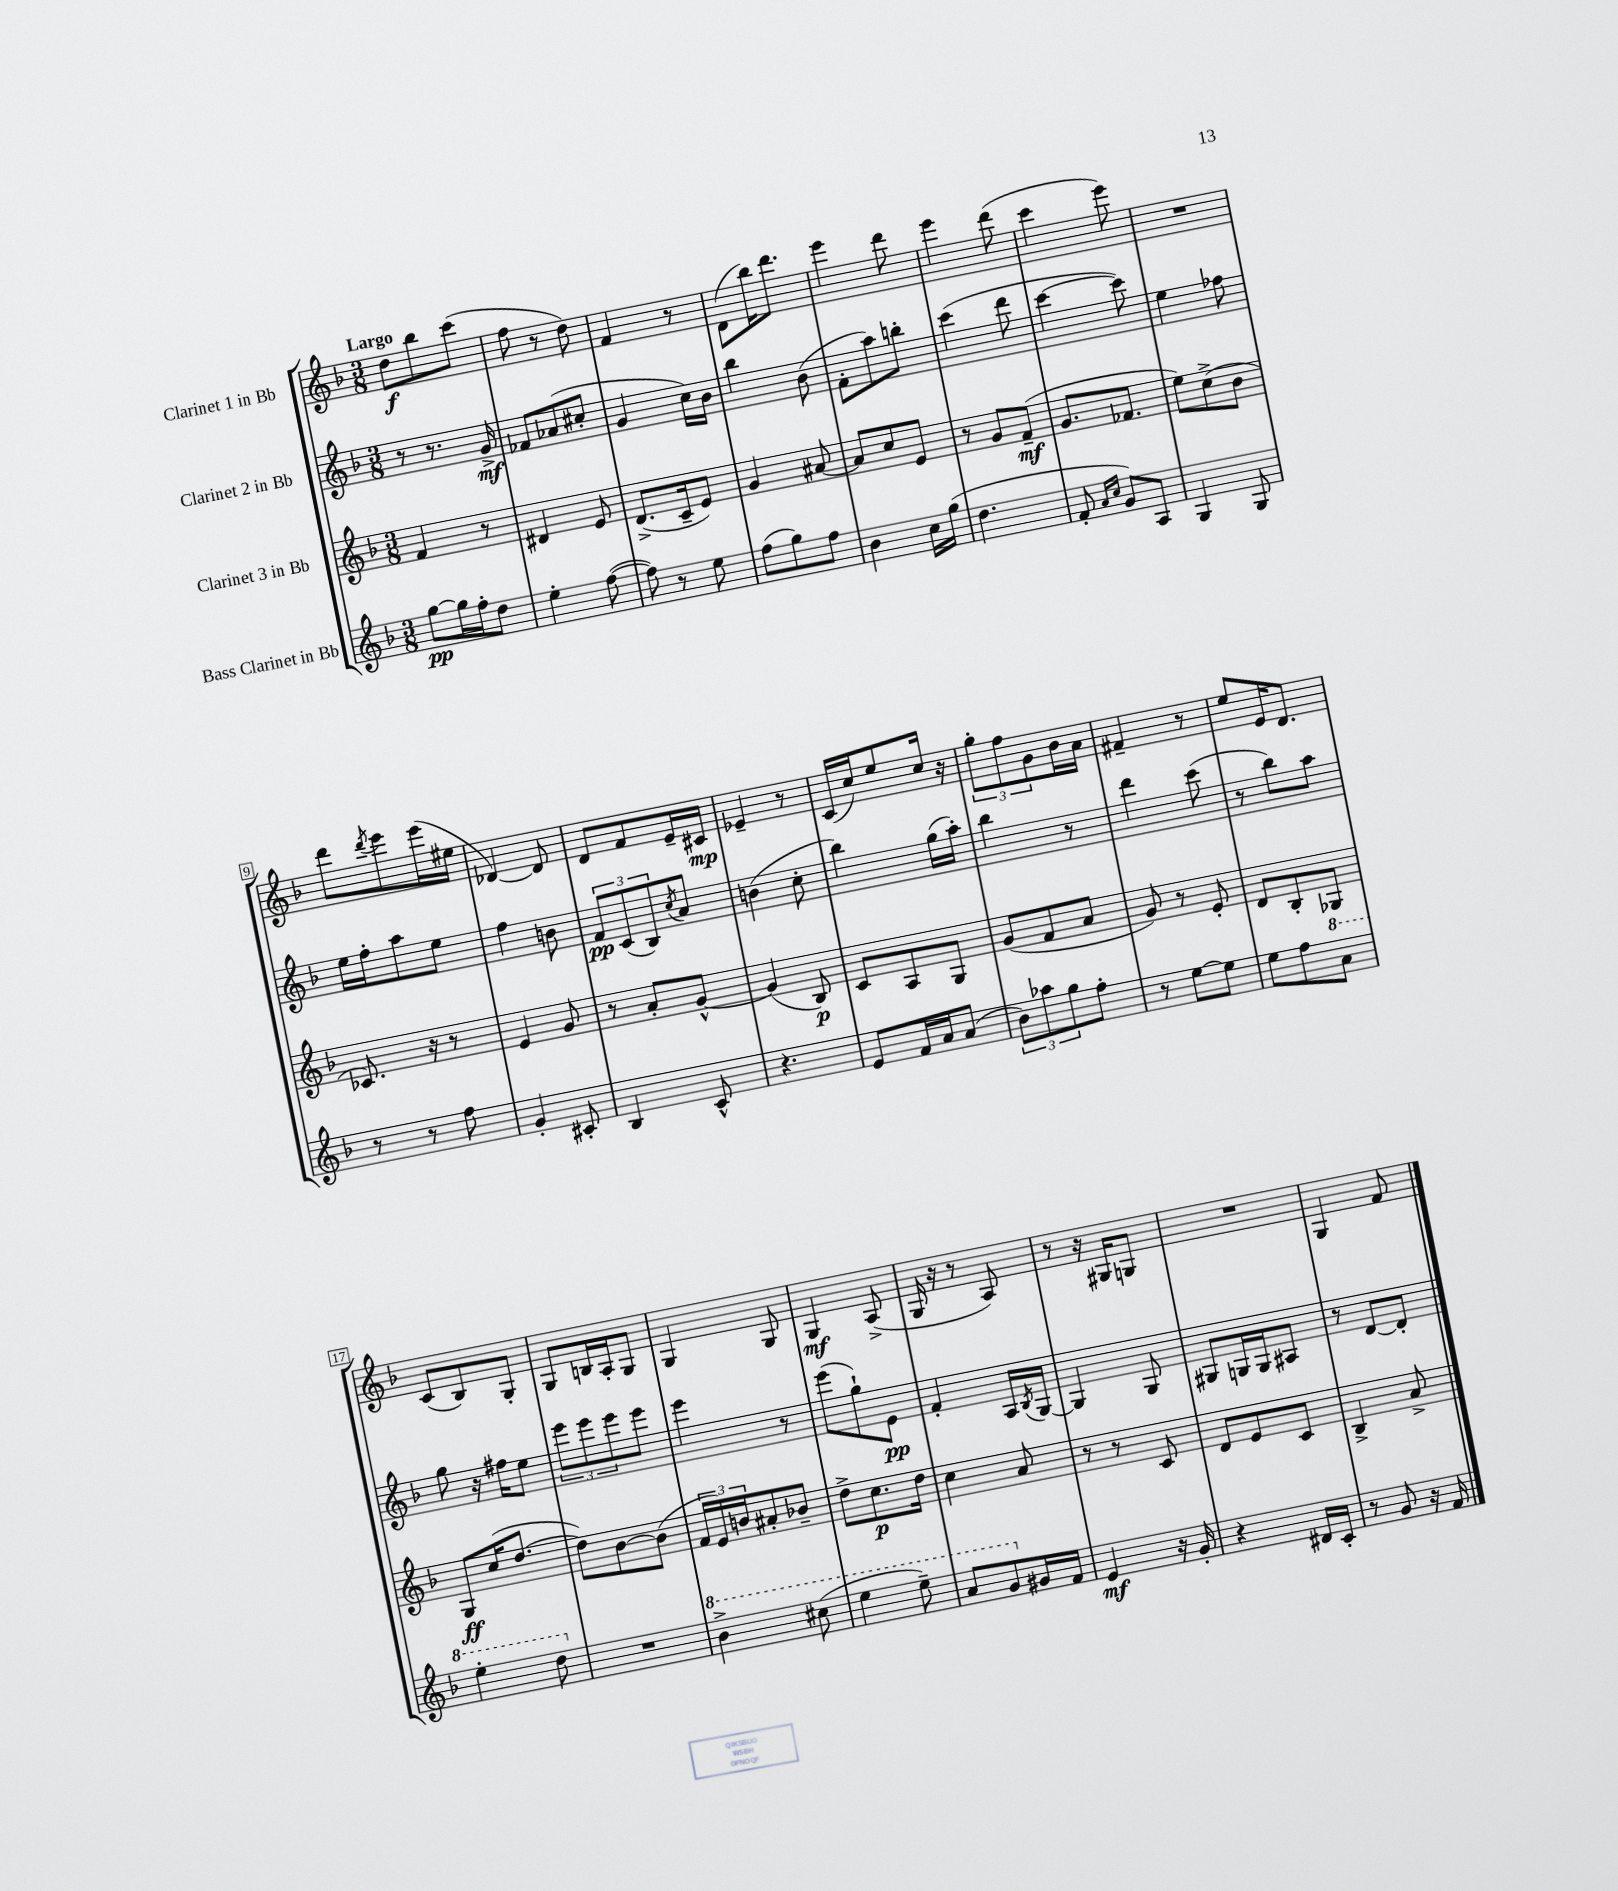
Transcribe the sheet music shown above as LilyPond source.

<<
\new StaffGroup <<
\new Staff = "s0" \with { instrumentName = "Clarinet 1 in Bb" } {
    \clef treble \key f \major \numericTimeSignature \time 3/8 \tempo "Largo"
    d''8\f bes''8 c'''8( |
    f''8 r8 d''8) |
    f'4 r8 |
    d'8( bes''16) d'''8. |
    e'''4 d'''8 |
    e'''4 d'''8( |
    c'''4 e'''8) |
    R4. |
    d'''8 \acciaccatura { d'''8 } e'''8 e'''16( eis''16 |
    des'4~) des'8 |
    d'8 f'8 e'16-- cis'16\mp |
    ees'4-- r8 |
    c'16( c''16) e''8 c''16 r16 |
    \tuplet 3/2 { g''8-. f''8 g'8 } bes'16 a'16 |
    fis'4-- r8 |
    e''8 e'16 d'8. |
    c'8( bes8) g8-. |
    g8 b16 a16-. g8 |
    g4 g8 |
    g4\mf a8->( |
    g16 r16 r8 a8) |
    r8 r16 gis16 g8 |
    R4. |
    g4 f'8 \bar "|." |
}
\new Staff = "s1" \with { instrumentName = "Clarinet 2 in Bb" } {
    \clef treble \key f \major \numericTimeSignature \time 3/8
    r8 r8. g'16->\mf |
    fes'8 aes'8( cis''8-. |
    g'4 c''16) bes'16 |
    bes''4 bes'8( |
    f'8-. a''8) b''8-. |
    c'''4( d'''8 |
    c'''4~ c'''8) |
    e''4 fes''8 |
    e''16 f''16-. a''8 e''8 |
    f''4 b'8 |
    \tuplet 3/2 { f'8\pp c'8( bes8) } \acciaccatura { c''8 } a'8 |
    b'4( c''8-. |
    bes''4) g''16( a''16-.) |
    bes''4 r8 |
    d'''4 c'''8( |
    r8 bes''8) a''8 |
    g''8 r16 fis''16 e''8 |
    \tuplet 3/2 { e'''8 e'''8 e'''8 } e'''8 |
    e'''4 r8 |
    e'''8( g''8-!) e'8\pp |
    f'4-. a16 \acciaccatura { bes8 } g16~ |
    g4 g8 |
    gis8 g16 g16 ais8 |
    r8 d'8~ d'8-. \bar "|." |
}
\new Staff = "s2" \with { instrumentName = "Clarinet 3 in Bb" } {
    \clef treble \key f \major \numericTimeSignature \time 3/8
    f'4 r8 |
    dis'4 e'8 |
    d'8.->( c'16-- e'8) |
    g'4 ais'8~ |
    ais'8 c''8 e'8 |
    r8 g'8 f'8--\mf( |
    g'8. fes'8. |
    e''8) c''8->( bes'8 |
    ces'8.) r16 r8 |
    e'4 g'8 |
    r8 a'8-. g'8~-^ |
    g'4( bes8\p) |
    c'8 a8 g8 |
    g'8( f'8 a'8 |
    g'8) r8 e'8-. |
    d'8 bes8-. ges8 |
    g8\ff c''16( d''8.~ |
    d''8) bes'8~ bes'8( |
    \tuplet 3/2 { f'16 e'16) b'16 } ais'8-. bes'8-- |
    d''8-> c''8.\p d''16 |
    c''4 a'8 |
    r8 r8 c'8 |
    d'8 e'8 c'8 |
    bes4-> a'8-> \bar "|." |
}
\new Staff = "s3" \with { instrumentName = "Bass Clarinet in Bb" } {
    \clef treble \key f \major \numericTimeSignature \time 3/8
    g''8~\pp g''16 f''16-. d''8 |
    e''4-. f''8~( |
    f''8) r8 e''8 |
    f''8( g''8) f''8 |
    bes'4 c''16 g''16( |
    d''4. |
    f'8-. \grace { a'16 c''16 } g'8) a8 |
    g4 g8 |
    r8 r8 f''8 |
    g'4-. cis'8-. |
    bes4 c'8-^ |
    r4. |
    e'8 f'16 a'16 a'8( |
    \tuplet 3/2 { bes'8) aes''8 g''8 } f''8-. |
    r8 e''8~ e''8 |
    e''8 f''8 \ottava #1 a''8 |
    e'''4-. d'''8 \ottava #0 |
    R4. |
    \ottava #1 bes''4-> cis'''8( |
    e'''4 e'''8--) |
    a''8 g''8 \ottava #0 gis'16 f'16 |
    e'4\mf r16 g'16-. |
    r4 dis'16 c'16-. |
    r8 g'8 r16 f'16 \bar "|." |
}
>>
>>
\layout { \context { \Score \override BarNumber.stencil = #(make-stencil-boxer 0.1 0.3 ly:text-interface::print) } }
